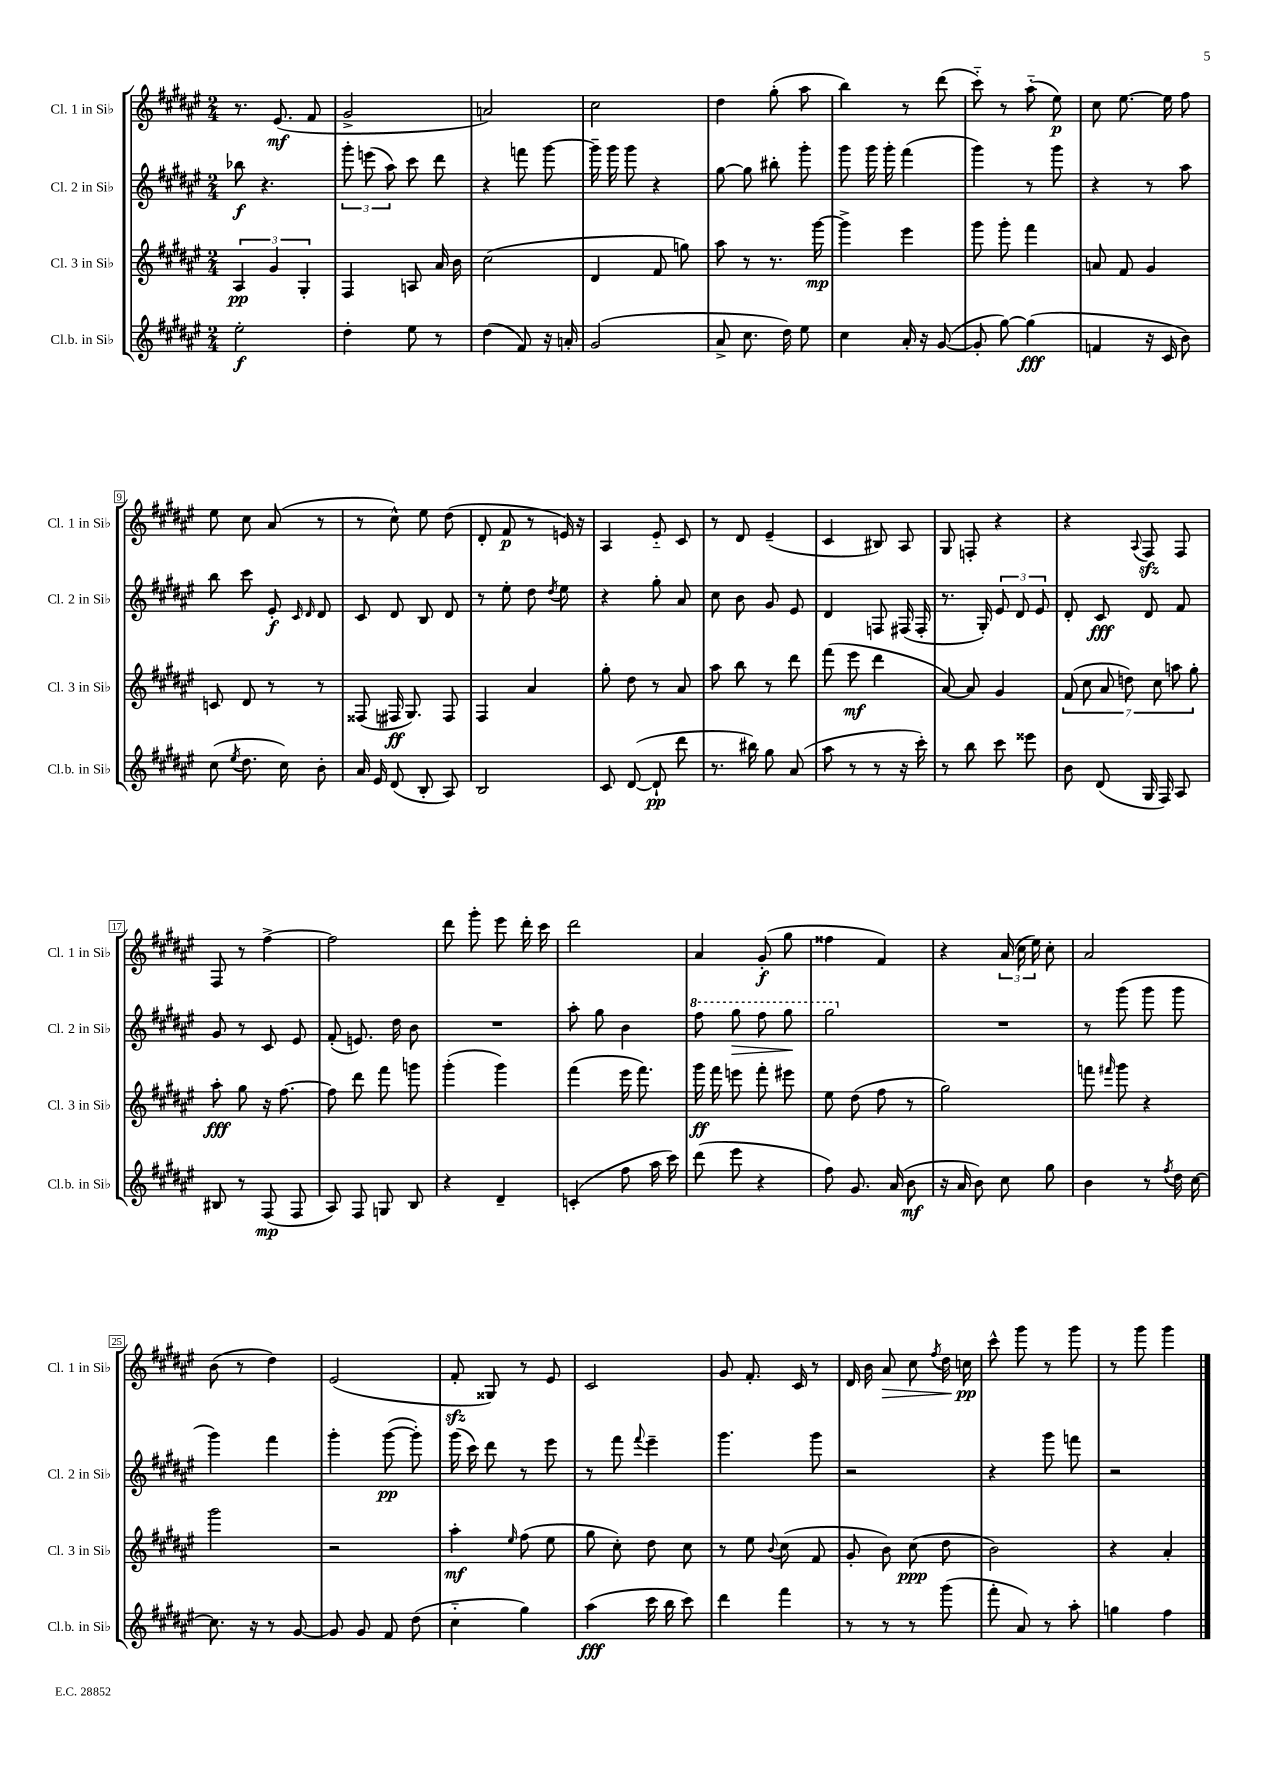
<<
\new StaffGroup <<
\new Staff = "s0" \with { instrumentName = "Cl. 1 in Sib" shortInstrumentName = "Cl. 1 in Sib" } {
    \clef treble \key fis \major \numericTimeSignature \time 2/4
    \autoBeamOff r8. eis'8.\mf( fis'8 |
    gis'2-> |
    a'2) |
    cis''2 |
    dis''4 gis''8-.( ais''8 |
    b''4) r8 dis'''8( |
    cis'''8-_) r8 ais''8-_( eis''8\p) |
    cis''8 eis''8.~ eis''16 fis''8 |
    eis''8 cis''8 ais'8( r8 |
    r8 cis''8-^) eis''8 dis''8( |
    dis'8-. fis'8\p r8 e'16) r16 |
    ais4 eis'8-_ cis'8 |
    r8 dis'8 eis'4--( |
    cis'4 bis8) ais8 |
    gis8 f8-. r4 |
    r4 \appoggiatura { ais8 } fis8\sfz fis8 |
    fis8 r8 fis''4~-> |
    fis''2 |
    dis'''8 gis'''8-. eis'''8 dis'''16-. cis'''16 |
    dis'''2 |
    ais'4 gis'8-.\f( gis''8 |
    fisis''4 fis'4) |
    r4 \tuplet 3/2 { ais'16( cis''16 eis''16) } cis''8-. |
    ais'2 |
    b'8( r8 dis''4) |
    eis'2( |
    fis'8-.\sfz gisis8) r8 eis'8 |
    cis'2 |
    gis'8 fis'8.-. cis'16 r8 |
    dis'16 b'16 ais'8\> cis''8 \acciaccatura { fis''8 } dis''16 c''16\pp\! |
    cis'''8-^ gis'''8 r8 gis'''8 |
    r8 gis'''8 gis'''4 \bar "|." |
}
\new Staff = "s1" \with { instrumentName = "Cl. 2 in Sib" shortInstrumentName = "Cl. 2 in Sib" } {
    \clef treble \key fis \major \numericTimeSignature \time 2/4
    \autoBeamOff bes''8\f r4. |
    \tuplet 3/2 { gis'''8-. e'''8( ais''8) } cis'''8 dis'''8 |
    r4 f'''8 gis'''8~ |
    gis'''16-- gis'''16 gis'''8 r4 |
    gis''8~ gis''8 bis''8-. gis'''8-. |
    gis'''8 gis'''16 gis'''16-. fis'''4( |
    gis'''4) r8 gis'''8 |
    r4 r8 ais''8 |
    b''8 cis'''8 eis'8-.\f \grace { cis'16 dis'16 } dis'8 |
    cis'8 dis'8 b8 dis'8 |
    r8 eis''8-. dis''8 \acciaccatura { dis''8 } eis''8 |
    r4 gis''8-. ais'8 |
    cis''8 b'8 gis'8 eis'8 |
    dis'4 f8 fis16( fis16-. |
    r8. gis16-.) \tuplet 3/2 { eis'8 dis'8 eis'8 } |
    dis'8-. cis'8\fff dis'8 fis'8 |
    gis'8 r8 cis'8 eis'8 |
    fis'8-.( e'8.) dis''16 b'8 |
    R2 |
    ais''8-. gis''8 b'4 |
    \ottava #1 fis'''8 gis'''8\> fis'''8 gis'''8\! |
    gis'''2 \ottava #0 |
    R2 |
    r8 gis'''8( gis'''8 gis'''8 |
    gis'''4) fis'''4 |
    gis'''4-. gis'''8~\pp( gis'''8-.) |
    gis'''16( cis'''16) dis'''8 r8 eis'''8 |
    r8 fis'''8 \appoggiatura { fis'''8 } eis'''4-- |
    gis'''4. gis'''8 |
    r2 |
    r4 gis'''8 f'''8 |
    r2 \bar "|." |
}
\new Staff = "s2" \with { instrumentName = "Cl. 3 in Sib" shortInstrumentName = "Cl. 3 in Sib" } {
    \clef treble \key fis \major \numericTimeSignature \time 2/4
    \autoBeamOff \tuplet 3/2 { ais4\pp gis'4 gis4-. } |
    fis4 a8 ais'16 b'16 |
    cis''2( |
    dis'4 fis'8 g''8) |
    ais''8 r8 r8. gis'''16~\mp |
    gis'''4-> eis'''4 |
    gis'''8 gis'''8-. fis'''4 |
    a'8 fis'8 gis'4 |
    c'8 dis'8 r8 r8 |
    fisis8( fis16\ff gis8.) fis8 |
    fis4 ais'4 |
    gis''8-. dis''8 r8 ais'8 |
    ais''8 b''8 r8 dis'''8 |
    fis'''8( eis'''8\mf dis'''4 |
    ais'8~) ais'8 gis'4 |
    \tuplet 7/4 { fis'8( cis''8 ais'8 d''8) cis''8 a''8 gis''8-. } |
    ais''8-.\fff gis''8 r16 fis''8.~ |
    fis''8 dis'''8 fis'''8 g'''8 |
    gis'''4-.( gis'''4) |
    fis'''4( eis'''16 fis'''8.) |
    gis'''16\ff fis'''16 e'''8 fis'''8-. eis'''8 |
    eis''8 dis''8( fis''8 r8 |
    gis''2) |
    f'''8 \grace { fis'''16 } gis'''8 r4 |
    gis'''2 |
    r2 |
    ais''4-.\mf \grace { eis''16 } fis''8( eis''8 |
    gis''8 cis''8-.) dis''8 cis''8 |
    r8 eis''8 \appoggiatura { b'8 } cis''8( fis'8 |
    gis'8-. b'8) cis''8\ppp( dis''8 |
    b'2) |
    r4 ais'4-. \bar "|." |
}
\new Staff = "s3" \with { instrumentName = "Cl.b. in Sib" shortInstrumentName = "Cl.b. in Sib" } {
    \clef treble \key fis \major \numericTimeSignature \time 2/4
    \autoBeamOff eis''2-.\f |
    dis''4-. eis''8 r8 |
    dis''4( fis'8) r16 a'16-. |
    gis'2( |
    ais'8-> cis''8. dis''16) eis''8 |
    cis''4 ais'16-. r16 gis'8~( |
    gis'8-. gis''8~) gis''4\fff( |
    f'4 r16 cis'16 b'8) |
    cis''8( \acciaccatura { eis''8 } dis''8. cis''16) b'8-. |
    ais'16 eis'16 dis'8( b8-. ais8) |
    b2 |
    cis'8 dis'8~( dis'8-!\pp dis'''8 |
    r8. bis''16) gis''8 ais'8( |
    ais''8 r8 r8 r16 cis'''16-.) |
    r8 b''8 cis'''8 eisis'''8 |
    b'8 dis'8( gis16 fis16) ais8 |
    bis8 r8 fis8\mp( fis8 |
    ais8) fis8 g8 b8 |
    r4 dis'4-- |
    c'4-.( fis''8 ais''16 cis'''16) |
    dis'''8( eis'''8 r4 |
    fis''8) gis'8. ais'16( b'8\mf |
    r16 ais'16 b'8) cis''8 gis''8 |
    b'4 r8 \acciaccatura { fis''8 } dis''16 cis''16~ |
    cis''8. r16 r8 gis'8~ |
    gis'8 gis'8 fis'8 dis''8( |
    cis''4-_ gis''4) |
    ais''4\fff( cis'''16 b''16 cis'''8) |
    dis'''4 fis'''4 |
    r8 r8 r8 gis'''8( |
    fis'''8-. ais'8) r8 ais''8-. |
    g''4 fis''4 \bar "|." |
}
>>
>>
\layout { \context { \Score \override BarNumber.stencil = #(make-stencil-boxer 0.1 0.3 ly:text-interface::print) } }
